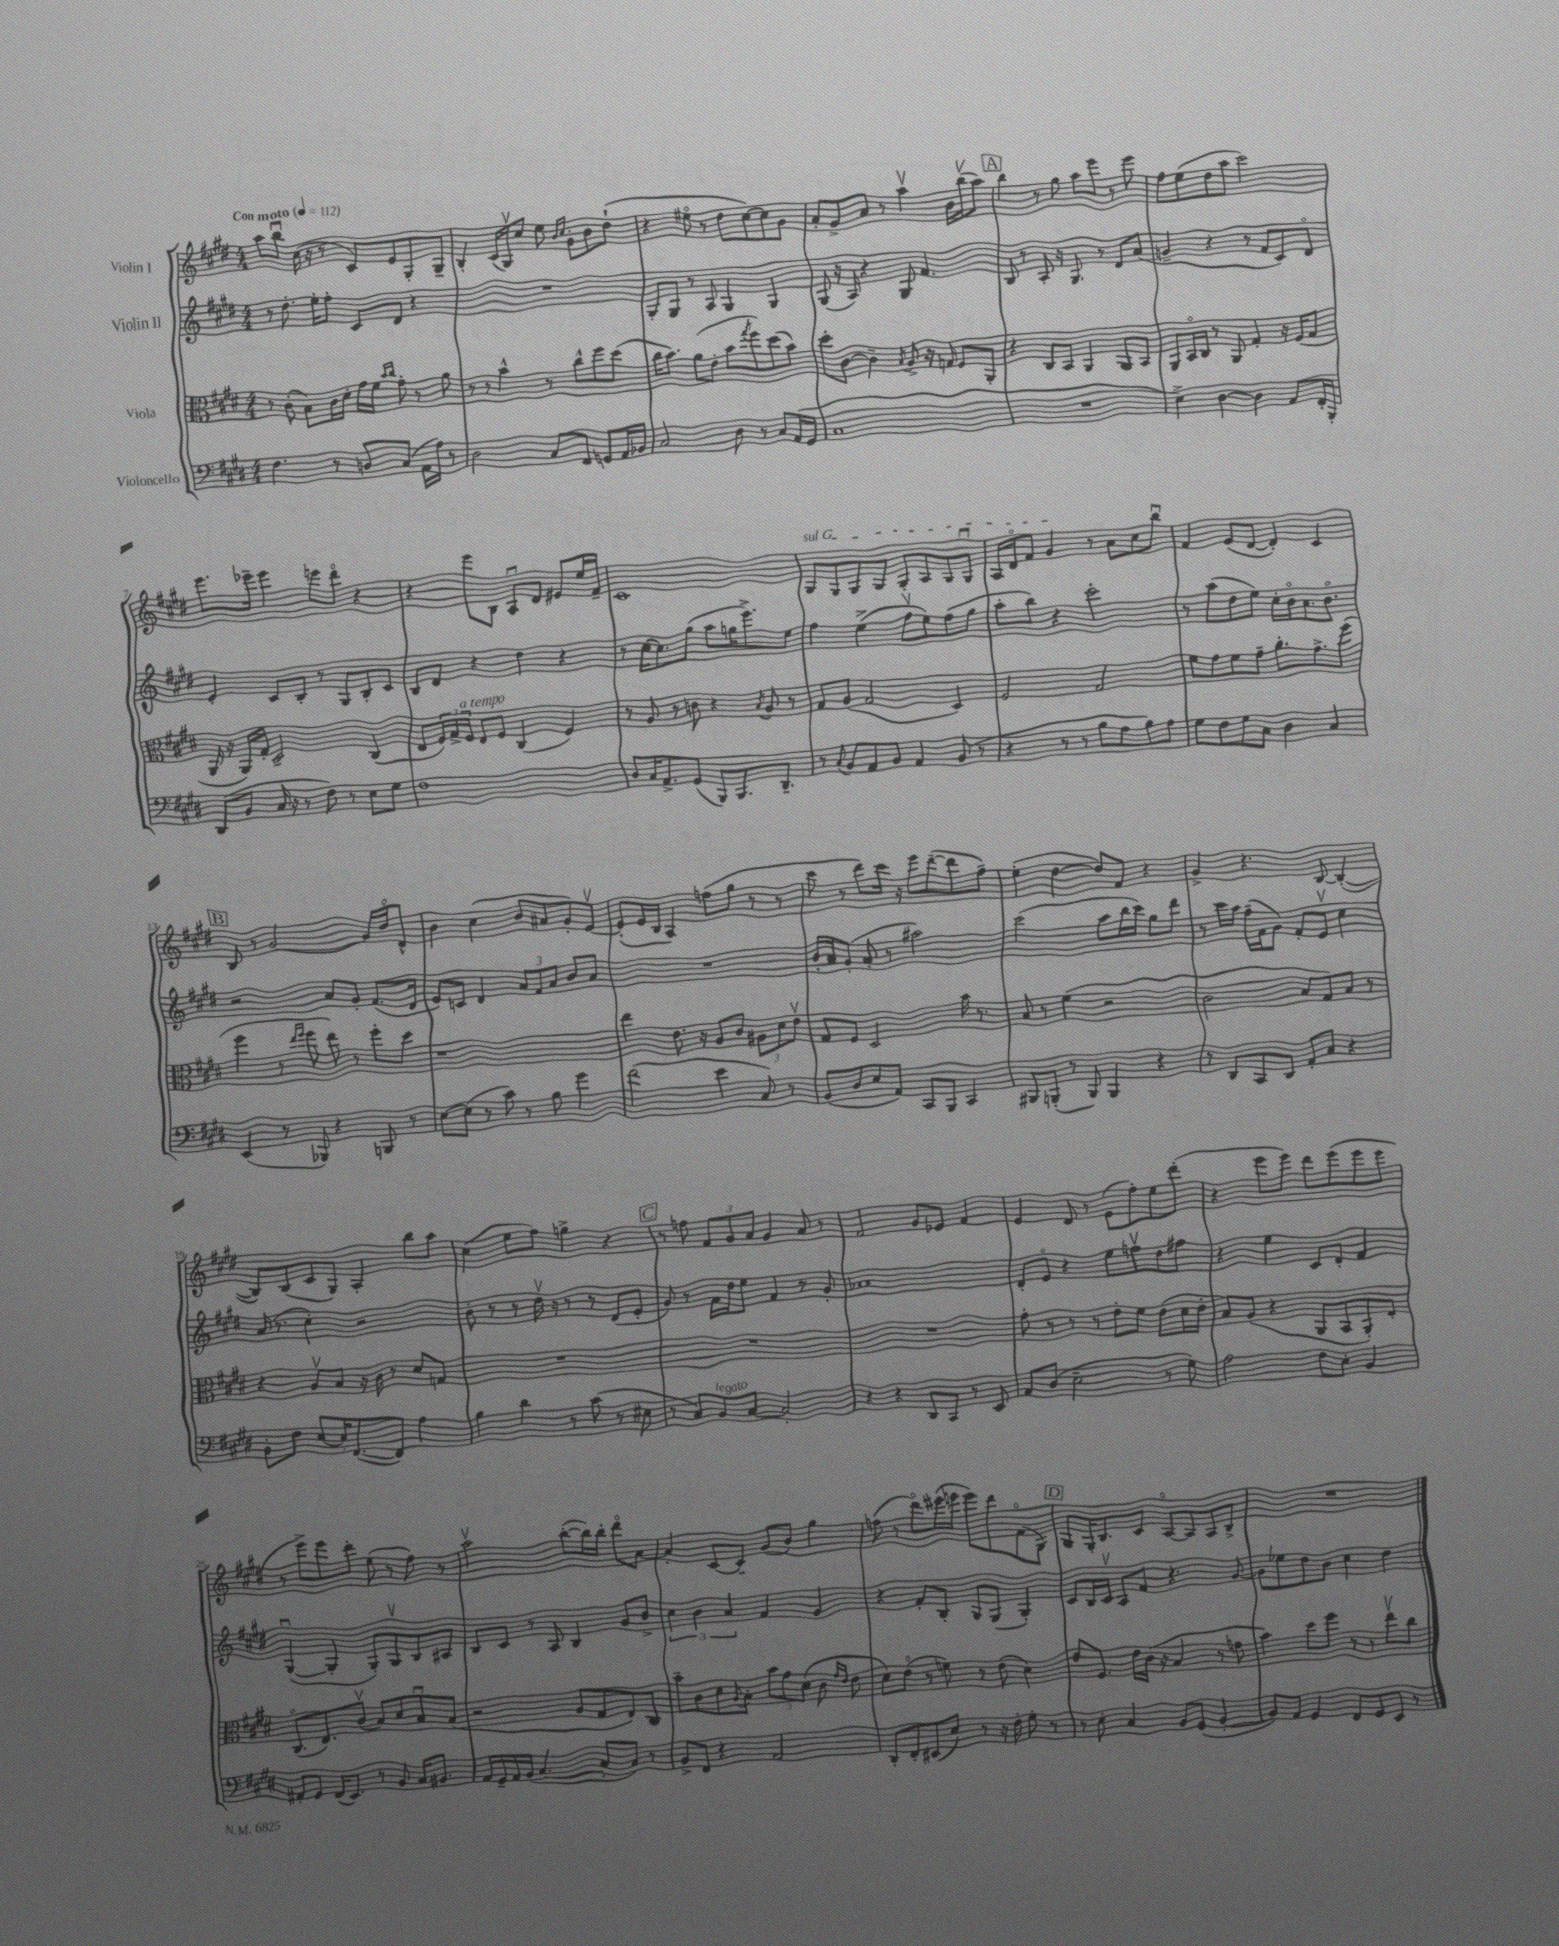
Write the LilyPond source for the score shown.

<<
\new StaffGroup <<
\new Staff = "s0" \with { instrumentName = "Violin I" } {
    \clef treble \key e \major \numericTimeSignature \time 4/4 \tempo "Con moto" 4 = 112
    a''8 b''8\downbow cis''16( r16 r8 cis'8) e'8 gis8-. gis8-- |
    b4-. cis'16( gis16\upbow) cis''8 e''8 \grace { b'16 cis''16 } gis'8-. b'8 dis''8-!( |
    r4 eis''8\flageolet r8 dis''8 cis''8~) cis''8 gis'8 |
    a'8-. gis'8-> a'8 r8 a''4\upbow b'16 b''16\upbow( a''8) |
    \mark \markup { \box "A" } b''4 r8 gis''8 a''8 e'''8 r8 e'''8 |
    fis''8 e''8( dis''8 a''8 cis'''2) |
    e'''8. ees'''16-- ees'''4 e'''8 dis'''8\flageolet r4 |
    r4 e'''8 b8 a8\downbow dis'8 eis'8 e''16 fis'16-- |
    cis'1 |
    \once \override TextSpanner.bound-details.left.text = \markup { \italic "sul G" } gis8\startTextSpan gis8 gis8 gis8 gis8-. a8 gis8 gis8\downbow |
    a16 dis'16\flageolet fis'8 gis'4\stopTextSpan r8 a'8 cis''8 b''8\downbow |
    fis'4 e'8( dis'8~ dis'4-.) cis'4 |
    \mark \markup { \box "B" } b8 r8 gis'2~ gis'16 dis''16\flageolet dis'8-^ |
    b'4 cis''4( b'8 ais'8 gis'8-.) e'8~\upbow |
    e'8-.( e'16 b16 a4) f''8( gis''8 r8 r8 |
    cis'''8 r8 dis'''8) cis'''16 r16 e'''8 dis'''8~--( dis'''8 fis''8--) |
    e''4-.( dis''4~ dis''8) fis'8 r4 |
    gis'4-> r4. b8~ b4~-.( |
    b8) b8( cis'8 gis8) a4-. b''8 a''8 |
    cis''4( e''8 fis''8) g''4-> r4 |
    \mark \markup { \box "C" } r8 f''8 \tuplet 3/2 { fis'8 gis'8 a'8 } gis'4 a'8 r8 |
    fis'2 gis'8 ees'8 fis'4 |
    e'4 dis'8 r8 e'8( fis''8-.) e''8 dis'''8-.( |
    r4 e'''8 e'''8) dis'''8 e'''8( e'''8 e'''8 |
    r8 e'''8->) e'''8 dis'''8-. e''8( r8 fis''8) r8 |
    a''2\upbow b''8~-.( b''16) b''16-. dis'''8\flageolet a'8~ |
    a'4-. cis'8~ cis'8-- gis'8( b'8) gis''4 |
    f''8( r8 dis'''8\flageolet) eis'''16( e'''16 e'''8) dis'''8 fis'8\flageolet( gis8) |
    \mark \markup { \box "D" } gis8 gis16-. b8. cis'8 a8~\flageolet a8 a8 b8-> |
    R1 \bar "|." |
}
\new Staff = "s1" \with { instrumentName = "Violin II" } {
    \clef treble \key e \major \numericTimeSignature \time 4/4
    r8 dis''8.-. e''16-. fis''8-. cis'8 dis'8 r4 |
    R1 |
    gis8-. gis8 r8 a8 gis4 gis4 |
    gis8( r16 a16) r4 gis8 fis'4. |
    \mark \markup { \box "A" } b8 r8 a8-. r16 gis8. r8 dis'8 a'8( |
    g'4-- r4 r8 fis'8 cis'8) dis'8\flageolet |
    e'4-. cis'8 b8-. r8 gis8 b8-. cis'8 |
    b8 dis'8 r4 dis''4 r4 |
    r8 cis''16~ cis''8. gis''8( a''8 g''16 e'''8.->) e''8 |
    fis''4 e''4->( fis''8\upbow e''8) fis''8( gis''8 |
    a''8-. b''8) r4 cis'''2-. |
    r8 a''8( dis''8 e''8) cis''16-. b'16\flageolet a'8. b'8.\flageolet |
    \mark \markup { \box "B" } r2 a'8 gis'8-. fis'8.( dis'16 |
    e'8) c'8 dis'4 \tuplet 3/2 { a'8 fis'8 a'8 } b'8 a'8 |
    R1 |
    b'16-. a'16 gis'8-.( a'8-. r8 ais''2) |
    cis'''2( a''8 b''16 cis'''16) gis''8 dis'''8 |
    r8 cis'''16 a''16 fis''16--( fis'16 gis'8) fis'8-. e'8\upbow cis''4 |
    a'16( r8. cis''4-.) r2 |
    b'8-. r8 r8 dis''16\upbow r16 r8 r8 dis'8( e'8-. |
    \mark \markup { \box "C" } gis'8) r8 fis'16 dis''16 e''8 fis'4 r8 gis'8-. |
    aes'1 |
    dis'8-. e'8\flageolet r4 e''8 f''8\upbow dis''8 fis''8 |
    r4 e''4 cis'8 dis'8-. fis'4 |
    gis4~\downbow( gis4-. gis8-.) gis8\upbow b8 ais8 |
    b8 cis'8 r8 a8 b4 gis'8 b'8-> |
    \tuplet 3/2 { cis''4 b'4 a'4 } fis'4 gis'4 |
    r4 fis'8-. b8-. gis8 gis8( gis4-.) |
    \mark \markup { \box "D" } cis'8 b16 cis'16\upbow a8 fis'8 r4. gis'8~ |
    gis'8 ees''8 dis''8 b'8 cis''4 dis''4 \bar "|." |
}
\new Staff = "s2" \with { instrumentName = "Viola" } {
    \clef alto \key e \major \numericTimeSignature \time 4/4
    r8 cis'8-.( b8) cis'16 dis'16-. gis'16 fis'16 \grace { b'16 cis''16 } gis'8-. r8 a'8 |
    r8 r8 b'4-^ r8 cis''8-^ fis''8 dis''8( |
    cis''16 b'8.) a'8( e'8-. b'8 \acciaccatura { gis''8 } fis''8) dis''8( b'8) |
    dis''8-. cis'8~ cis'4-- \acciaccatura { b8 } a8-> r16 g16 fis8 a,8-. |
    \mark \markup { \box "A" } r4 cis8 b,8 a,4 a,8 b,8 |
    a,8 b,16\flageolet cis16 r8 a,8 gis4-. r16 fis16( gis8 |
    a,16 r16 a,16) gis16-. dis2-- cis4( |
    e8 \tuplet 3/2 { fis16) gis16-> fis16^\markup { \italic "a tempo" } } e8 fis8 cis4( fis4) |
    r8 a8 r8 c'8 r4 \acciaccatura { b8 } a8 r8 |
    gis8 a8( gis2 dis4) |
    fis2 gis2 |
    fis'8 gis'8 fis'8 gis'8-- a'8.-. gis'8.-> fis''8( |
    \mark \markup { \box "B" } fis''4 r8 \grace { e''16 fis''16 } fis''8 e''8) r8 fis''8-. dis''8 |
    r1 |
    e''4 e'8. r16 a8 cis'8 \tuplet 3/2 { ais8 dis'8 e'8\upbow } |
    gis8 fis8 dis2 b'16 r8. |
    b8 r8 fis'4( r2 |
    cis'2 b8 gis8) b8 r8 |
    r4 a8\upbow b8 r16 cis'16 r8 dis'8 g8 |
    R1 |
    \mark \markup { \box "C" } R1 |
    R1 |
    gis'8-. r8 r8 r8 e'8-. fis'8 e'8( dis'16 e'16-. |
    b8) a8( r4 a,8 b,8 a,8-.) e8-. |
    cis8.\flageolet( e8.) cis'8\upbow( b8) dis'8 b8\downbow b8( |
    r2 a8 gis8 e8) cis8 |
    b'8-- cis'8 dis'8 \acciaccatura { a8 } b8-. \tuplet 3/2 { b'8 gis'8 dis'8( } cis'8 \grace { gis'16 e'16 } e'8 |
    dis'8) e'8\flageolet( r8 f'8) r8 e'8( dis'4) |
    \mark \markup { \box "D" } e'8 fis8. e'16 cis'16( r16 b4 r8 g'8 |
    b'4) dis''8 fis''8 r8 r8 e''8\upbow cis''8 \bar "|." |
}
\new Staff = "s3" \with { instrumentName = "Violoncello" } {
    \clef bass \key e \major \numericTimeSignature \time 4/4
    fis4. r8 d8 cis8( a,16 a16) r8 |
    dis2 cis8 fis,8 g,8 a,16 bes,16 |
    cis2 dis8 r8 cis8 a,16( gis,16 |
    cis1 |
    \mark \markup { \box "A" } R1 |
    e4->) dis4~ dis4 a,8 fis,16-. b,,16-. |
    dis,8( b,8 cis16 r16 r8 fis8) r8 e8 gis8 |
    fis1 |
    dis8 cis16 a,8.-> gis,8( b,,8) b,,8. dis,8.-- |
    r8 \appoggiatura { cis8 } b,8 a,8 b,8 a,4 b,8( r8 |
    r4 r8 r8 b8 a8 b8) a8 |
    gis8 fis8 gis8 cis8 dis4 cis4 |
    \mark \markup { \box "B" } e,4( r8 bes,,8) r4 b,,8 r8 |
    e8~ e8( r8 cis'8) r8 b8 gis'4 |
    fis'2( e'4 cis8) r8 |
    b,8( dis8 e8 a,8) cis,8 b,,8 cis,4 |
    bis,,8 b,,8-.( r8 b,,8) b,,4 r4 |
    r8 dis,8 cis,8 dis,8 a,8-. cis8 r4 |
    b,8-. fis8 e8~ e16-. fis,8.~( fis,8) a4 |
    b4 dis'4 r8 cis'8( r8 eis8 |
    \mark \markup { \box "C" } r8 cis8) b,8^\markup { \italic "legato" } cis8~ cis2-. |
    r4 r4 dis,8 cis,8 r8 e,8 |
    a,8 dis8( e2-- r8 gis8) |
    a2 fis8 e8-. b,4 |
    ais,8-. gis,8 fis,16( e,8.) r8 b,8 cis16 bis,8. |
    a,16 gis,16-- a,16 b,16( cis4.~ cis8-. cis8) r8 |
    b,8-> fis,8 r4 a,2 |
    dis,8-. fis,8-. eis,8( e8) r8 r16 fis16-. gis8-. r8 |
    \mark \markup { \box "D" } r8 e8-. cis4 b,8 gis,8( b,4~-. |
    b,8) a,8 gis,4 fis,8 gis,8 e,8 r8 \bar "|." |
}
>>
>>
